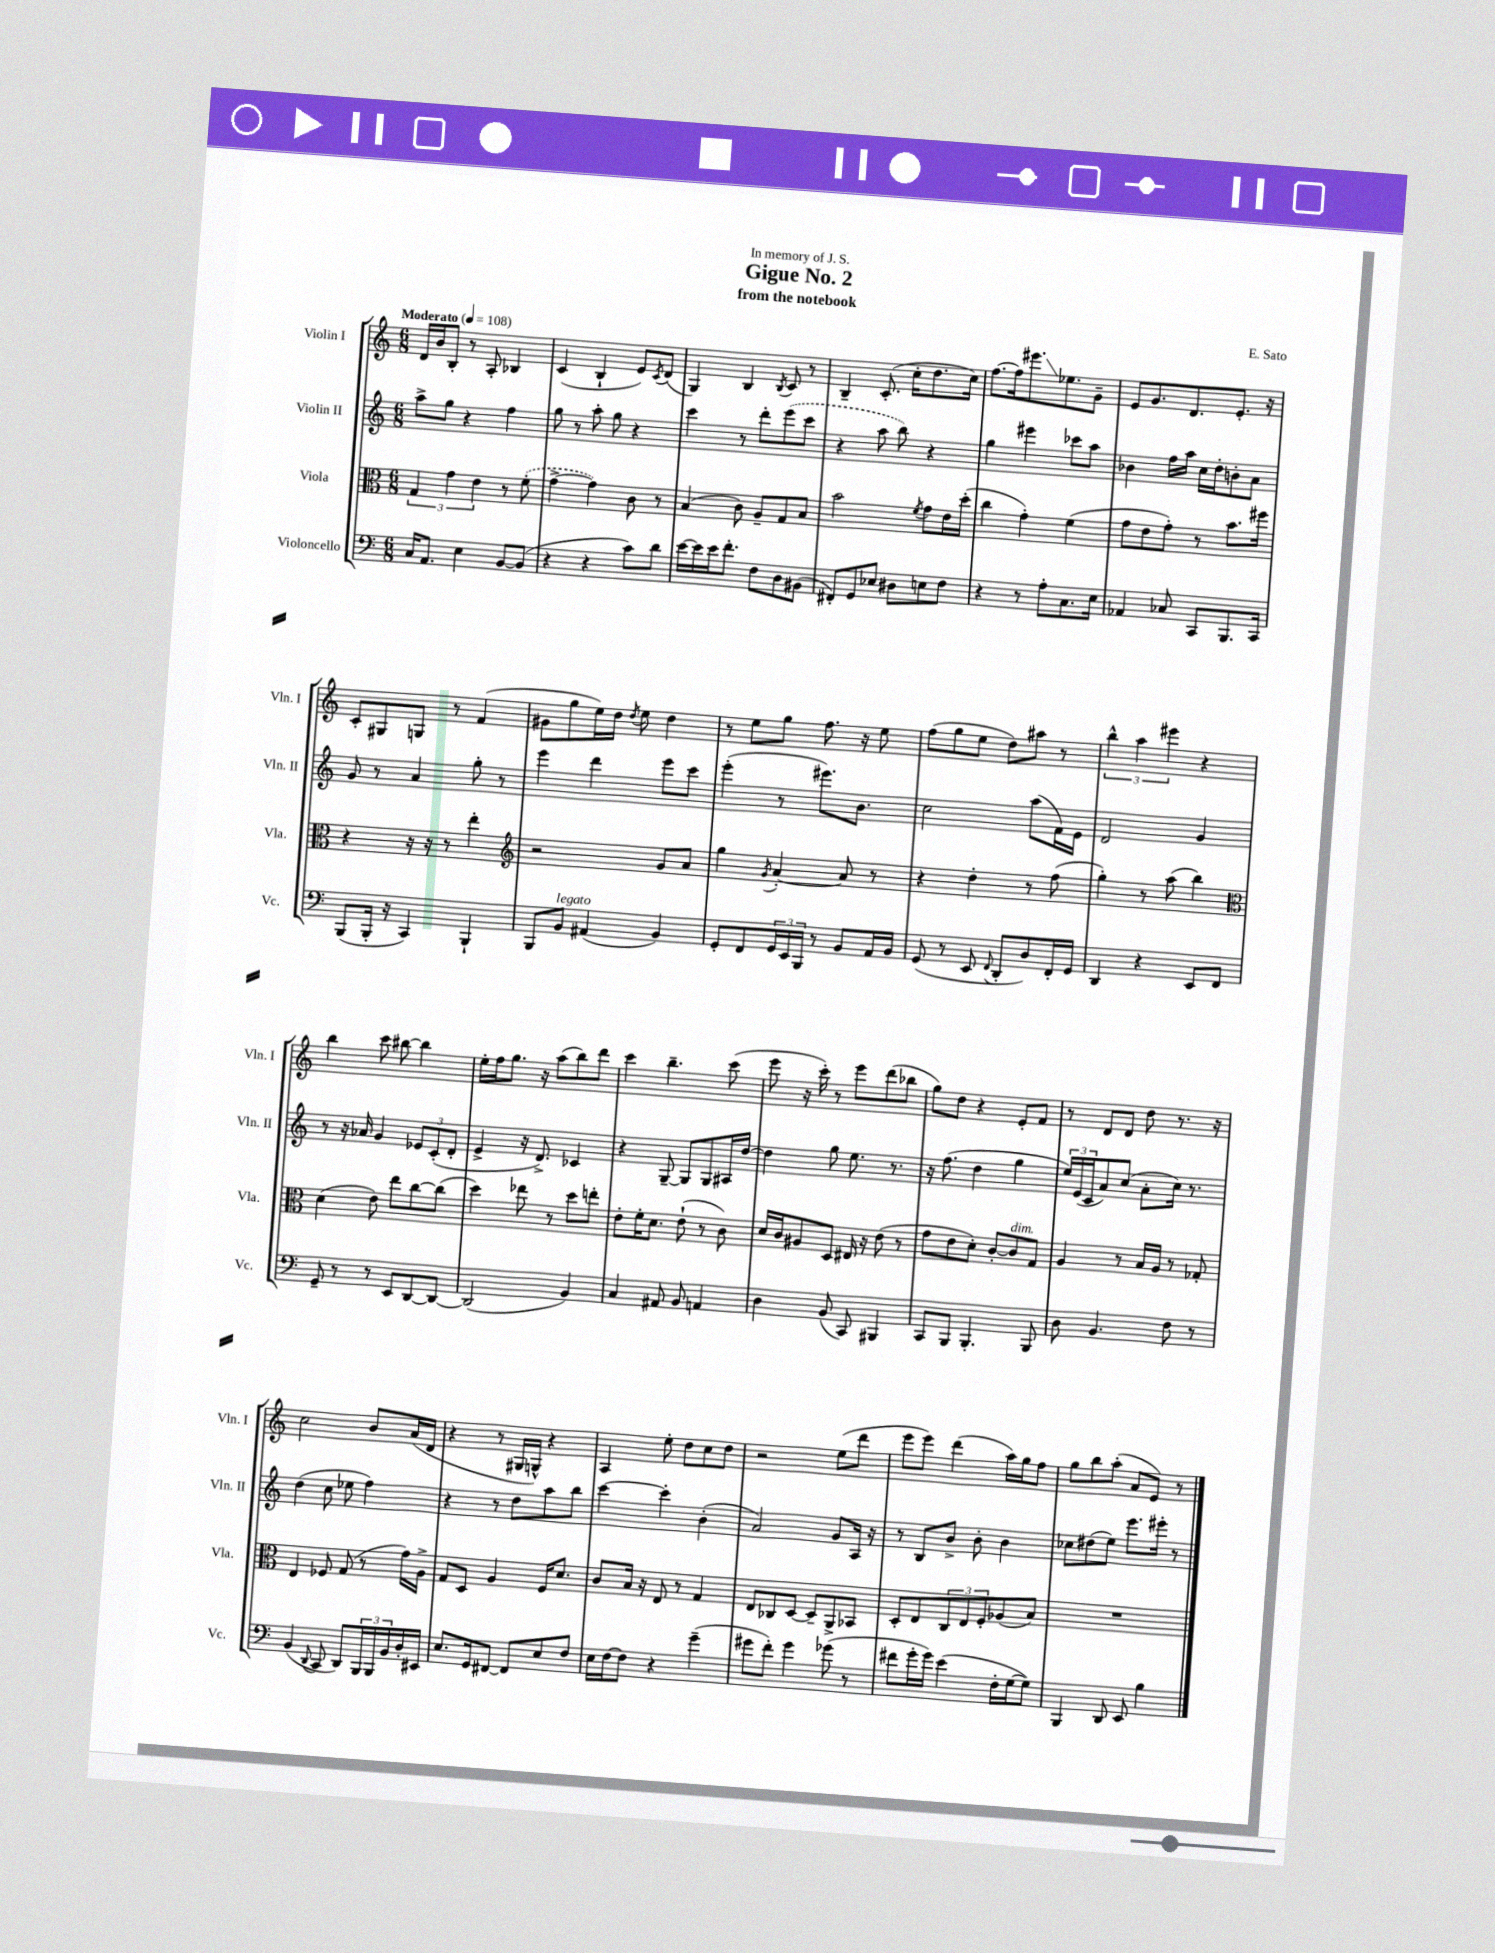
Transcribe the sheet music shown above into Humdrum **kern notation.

**kern	**kern	**kern	**kern
*staff4	*staff3	*staff2	*staff1
*clefF4	*clefC3	*clefG2	*clefG2
*k[]	*k[]	*k[]	*k[]
*M6/8	*M6/8	*M6/8	*M6/8
*MM108	*MM108	*MM108	*MM108
16C	6G	8aa^	16d
8.AA	.	.	16b
.	.	8gg	8B'
.	6g	.	.
4E	.	4r	8r
.	6e	.	.
.	.	.	8A'
[8BB	8r	4ff	4B-
(8BB]	(8f'	.	.
=	=	=	=
4r	[4g^	8gg	(4c
.	.	8r	.
4r	4g])	8aa'	4B`
.	.	8gg	.
8c)	8c	4r	8e)
.	.	.	8qc
8d	8r	.	(8d
=	=	=	=
[16e	(4B	4ccc	4G)
16e]	.	.	.
16e	.	.	.
8.f'	.	.	.
.	8c)	8r	4B
8F	8A~	8ddd'	.
.	.	.	8qB
8D	8G	(8eee	8c
(8BB#	8B	8ccc	8r
=	=	=	=
8FF#')	2b	4r	4B~
8GG	.	.	.
8E-	.	8aa	(8.c'
8D#	.	8bb)	.
.	.	.	16cc'
.	8qf	.	.
8E	8g	4r	8.dd
8F	16e	.	.
.	(16dd'	.	16cc)
=	=	=	=
4r	4cc	4gg	[8.ff
.	.	.	16ff]
8r	4g')	4eee#	8.eee#
8A'	.	.	.
.	.	.	8.ee-
8.C	(4f	8ccc-	.
.	.	8aa	8g~
16E	.	.	.
=	=	=	=
4AA-	8g	4b-	8e
.	8e	.	8.g
8C-	8g')	16ff	.
.	.	16aa	8.d
8CC	8r	16cc	.
.	.	16dd'	.
8.BBB	8.b	8b'	8.e'
.	.	8a	.
16CC	16ff#	.	16r
=	=	=	=
(8BBB	4r	8g	8c'
16BBB'	.	8r	8G#
16r	.	.	.
4CC)	16r	4a	8G
.	16r	.	.
.	8r	.	8r
4BBB`	4ee'	8gg'	(4f
.	.	8r	.
=	=	=	=
*	*clefG2	*	*
8BBB	2r	4eee	8g#
8BB	.	.	8gg
(4AA#	.	4ddd	16ee)
.	.	.	16dd
.	.	.	8qdd
.	.	.	8ee
4BB)	8g	8eee	4dd
.	8a	8ccc	.
=	=	=	=
8GG'	4gg	(4eee'	8r
8FF	.	.	8ee
.	8qg	.	.
24GG	[4a'	8r	8gg
24EE	.	.	.
24BBB	.	.	.
8r	.	8.eee#)	8.ff
8BB	8a]	.	.
.	.	8.b	16r
16AA	8r	.	8ee
16BB	.	.	.
=	=	=	=
(8GG	4r	2cc	(8ff
8r	.	.	8gg
8EE	4dd'	.	8ee
8qqFF	.	.	.
8DD'	.	.	8dd)
8D)	8r	(8aa	8aa#
16FF'	(8ff	16f)	8r
16GG	.	16e	.
=	=	=	=
4DD	4gg')	2d	6bb^^
.	.	.	6aa
4r	8r	.	.
.	.	.	6eee#
.	(8aa	.	.
8EE	4bb)	4g	4r
8FF	.	.	.
=	=	=	=
*	*clefC3	*	*
8GG~	(4d	8r	4bb
8r	.	16r	.
.	.	16a-	.
8r	8e)	4g	8ccc
8EE	8ee	.	[8bb#
[8DD	[8cc	12e-	4bb#]
.	.	(12c'	.
8DD_	(8cc]	.	.
.	.	12d'	.
=	=	=	=
(2DD]	4dd)	4e^	16ee'
.	.	.	16ff
.	.	.	8.gg
.	8ee-	16r	.
.	.	8.d^)	16r
.	8r	.	(8aa
4BB)	8dd	4c-	8bb)
.	8ee'	.	8ddd
=	=	=	=
4C	8e'	4r	4ccc
.	16f'	.	.
.	8.d	.	.
8AA#	.	[8G~	4.bb~
8BB	(8e`	8G]	.
4AA	8r	8G	.
.	8c)	16A#	(8ccc
.	.	[16dd	.
=	=	=	=
4D	16d	4dd]	8eee
.	16c	.	.
.	8A#	.	16r
.	.	.	16ccc')
(8BB	8D	8gg	8r
8CC)	16E#	8.ee	8eee
.	16r	.	.
4BBB#	(8e	.	(8ddd
.	.	8.r	.
.	8r	.	8bb-
=	=	=	=
8CC	8g	16r	8gg)
.	.	(8.ff	.
8BBB	8e	.	8dd
4.BBB'	8d')	4dd	4r
.	[8c'	.	.
.	8c]	4gg	8e'
8BBB	8G	.	8f
=	=	=	=
8D	4A	24ee)	8r
.	.	(24e	.
.	.	24c	.
4.BB	.	8a)	8d
.	8r	(8cc	8d
.	16B	8a'	8dd
.	16A	.	.
8F	8r	16cc)	8.r
.	.	8.r	.
8r	8G-'	.	.
.	.	.	16r
=	=	=	=
(4BB	4E	(4dd	2cc
8qqDD	.	.	.
8CC	8F-	8cc	.
8DD)	(8G	8ee-	.
24BBB	8r	4ff)	8b
24BBB	.	.	.
24BB	.	.	.
16D'	16g)	.	(16a
16EE#	16A^	.	16d
=	=	=	=
8.E	8G	4r	4r
.	8D	.	.
16GG	.	.	.
[8FF#	4A	8r	8r
8FF#]	.	8dd	16G#
.	.	.	16G^^)
8E	16F	8aa	4r
.	8.d	.	.
8F	.	8bb	.
=	=	=	=
16E	8c	[4ccc	4A
[16F	.	.	.
8F]	16B	.	.
.	16r	.	.
4r	8E	4ccc']	8ee'
.	8r	.	8dd
(4g~	4G	(4b'	8cc
.	.	.	8dd
=	=	=	=
8g#	8E	2a)	2r
8f')	8C-	.	.
4g#	[8D	.	.
.	8D~]	.	.
(8g-	8AA^	8g	(8ee
8r	8BB-	16A	8ddd
.	.	16r	.
=	=	=	=
8f#	8D'	8r	8eee
16g'	8E	8B	8eee)
16g)	.	.	.
(4e	12C	8b^	(4ddd
.	12E	.	.
.	.	8b'	.
.	12F'	.	.
16F'	(8A-	4b	16aa)
[16G	.	.	16gg
8G])	8B)	.	8ff
=	=	=	=
4BBB	2.r	8cc-	8gg
.	.	(8dd#	8bb
8DD	.	8ee)	(8aa'
8EE	.	8.eee	8a
4B	.	.	8e)
.	.	16eee#'	.
.	.	8r	8r
==	==	==	==
*-	*-	*-	*-
